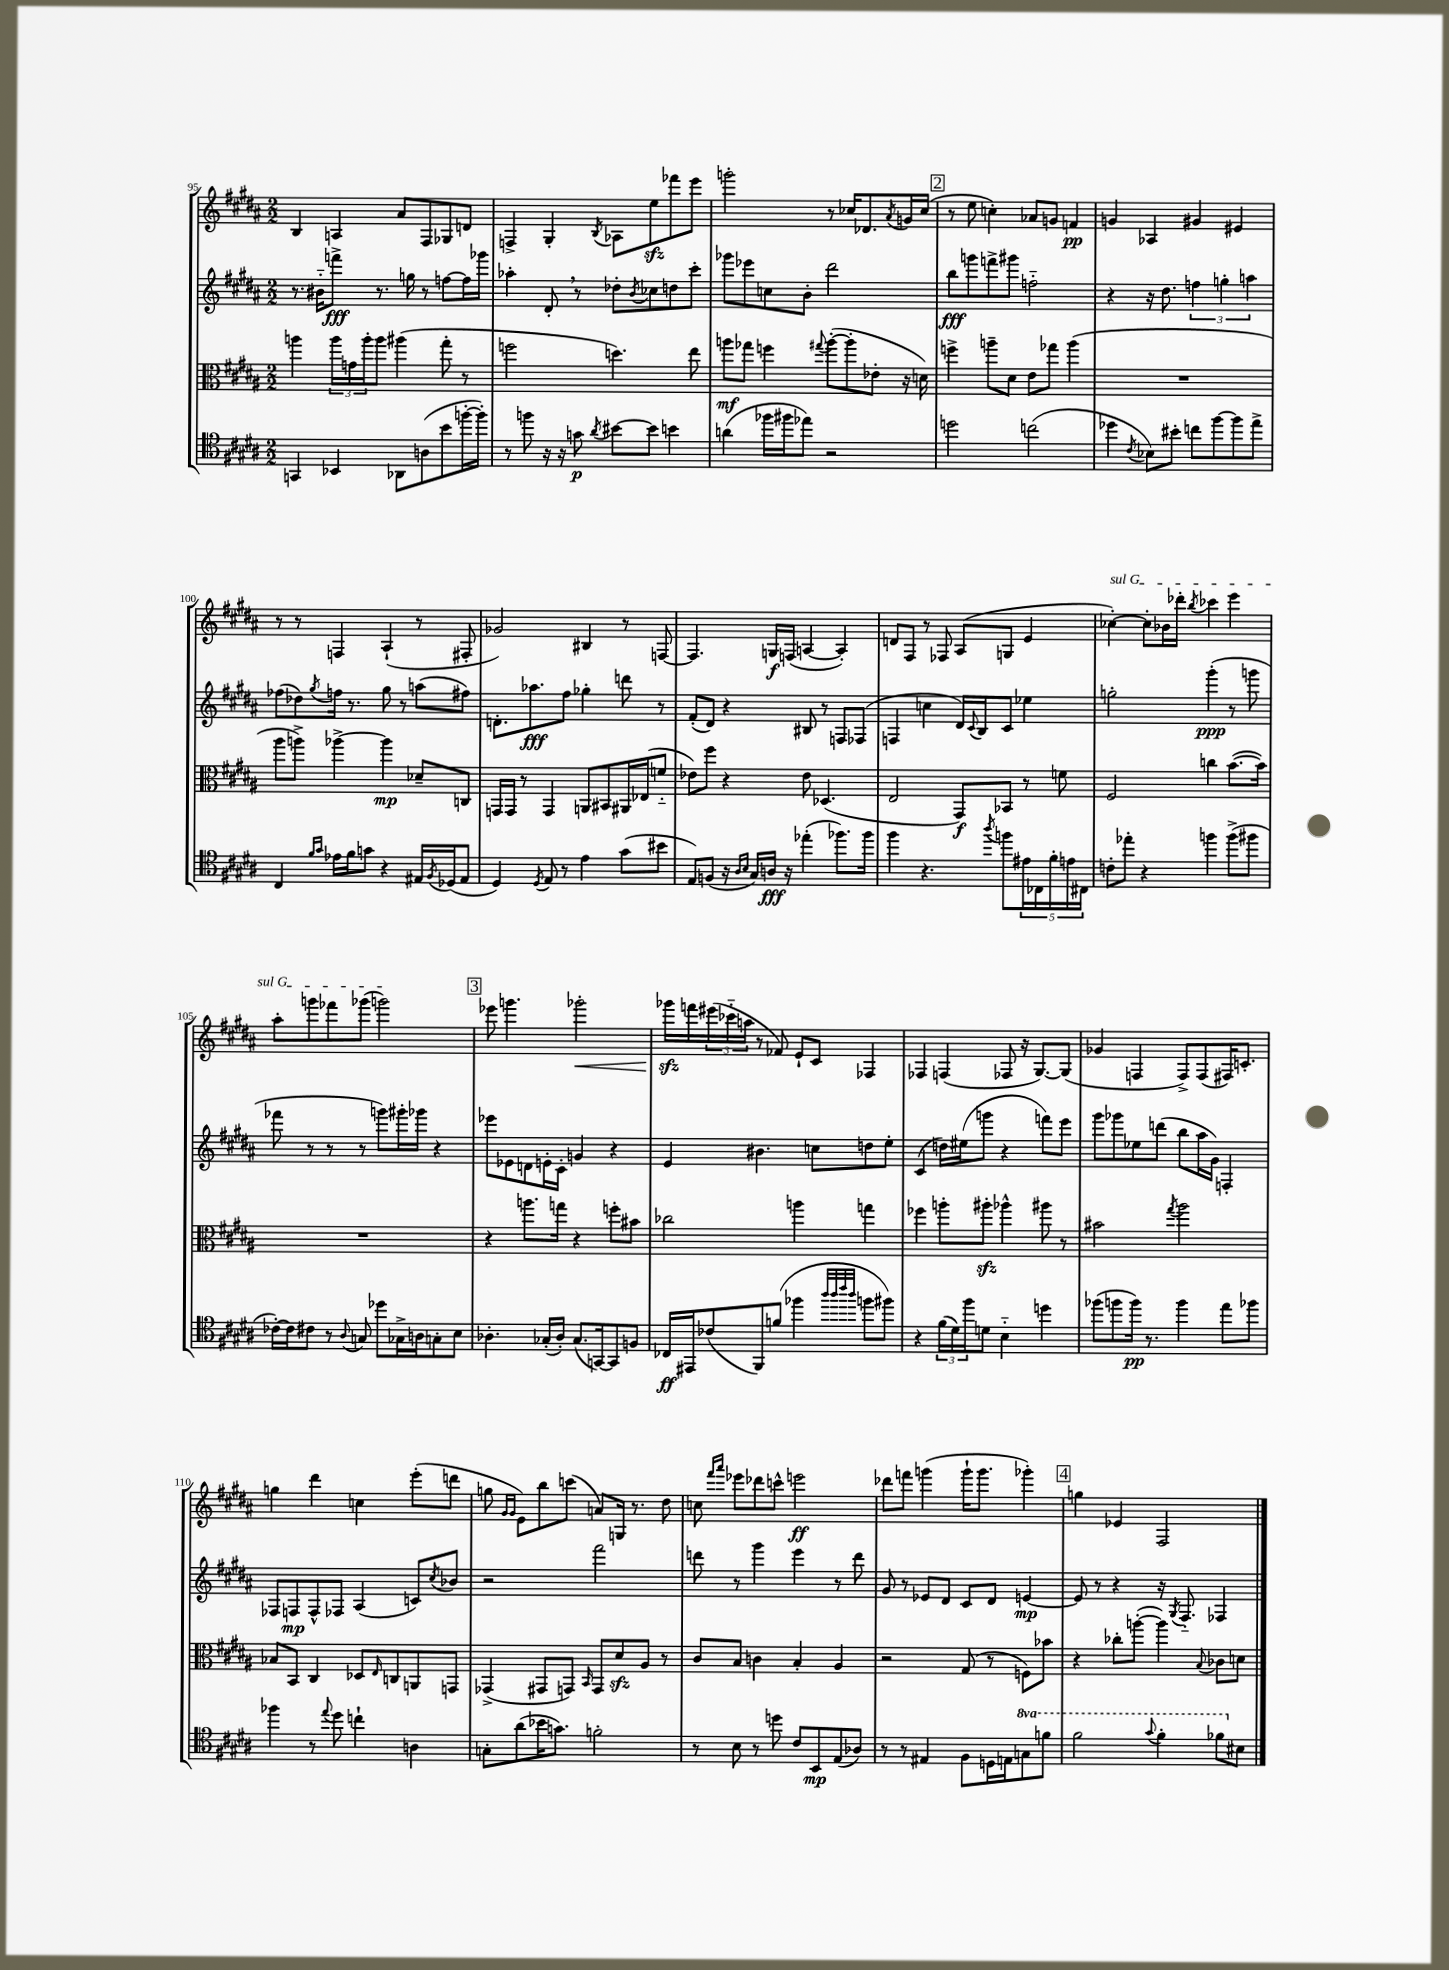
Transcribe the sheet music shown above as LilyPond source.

<<
\new StaffGroup <<
\new Staff = "s0" {
    \clef treble \key b \major \numericTimeSignature \time 2/2
    b4 a4 ais'8 fis8 ges8 d'8 |
    f4-> gis4-. \acciaccatura { b8 } aes8 e''8\sfz fes'''8 e'''8 |
    g'''2-. r8 ces''16 des'8. \acciaccatura { ais'8 } g'16 ces''16( |
    \mark \markup { \box "2" } r8 e''8 c''4-.) aes'8 g'8 f'4\pp |
    g'4 aes4 gis'4 eis'4 |
    r8 r8 f4 ais4-!( r8 fis8-. |
    ges'2) bis4 r8 f8~ |
    f4. g16\f f16( a4~ a4-.) |
    d'8 fis8 r8 fes8 ais8( g8 e'4 |
    \once \override TextSpanner.bound-details.left.text = \markup { \italic "sul G" } ces''4~-.\startTextSpan) ces''8-. bes'16 des'''16-. \acciaccatura { b''8 } ces'''4 e'''4 |
    ais''8-. g'''8 fes'''8 ges'''8( g'''2\stopTextSpan) |
    \mark \markup { \box "3" } ees'''8 g'''4. ges'''2-.\< |
    ges'''16\sfz\! f'''16 \tuplet 3/2 { eis'''16( ces'''16-_ a''16 } r8 fes'8) e'8-! cis'8 fes4 |
    fes4 f4( fes8 r16 gis8.~) gis8( |
    ges'4 f4 f8->) f8( fis16) c'8.-. |
    g''4 dis'''4 c''4 e'''8-.( d'''8 |
    g''8 \grace { gis'16 gis'16 } e'8) b''8 c'''8( a'8) g16 r8. dis''8 |
    c''8 \grace { fis'''16 ais'''16 } ees'''8 des'''8 c'''8-^ e'''2\ff |
    des'''8 f'''8 g'''4( g'''16-! g'''8. ges'''4-.) |
    \mark \markup { \box "4" } g''4 ees'4 fis2 \bar "|." |
}
\new Staff = "s1" {
    \clef treble \key b \major \numericTimeSignature \time 2/2
    r8. bis'16-_ f'''8->\fff r8. g''16 r8 f''8~ f''16 ges'''16 |
    aes''4-. dis'8-. \breathe r8 des''8-. \acciaccatura { b'8 } ces''8 d''8 cis'''8-. |
    ges'''8 ees'''8 c''8 b'8-. dis'''2 |
    \mark \markup { \box "2" } b''8\fff g'''8 f'''8-> gis'''8 f''2-_ |
    r4 r16 dis''8. \tuplet 3/2 { f''4 g''4-. a''4 } |
    fes''8( des''8) \acciaccatura { gis''8 } f''16 r8. gis''8 r8 a''8( fis''8) |
    d'8.-. aes''8.\fff fis''8 ges''4-. d'''8 r8 |
    fis'8-.( dis'8) r4 bis8 r8 f8 fes8( |
    f4 c''4 dis'16) \appoggiatura { cis'8 } b16 cis'8 ees''4 |
    g''2-. gis'''4-.\ppp( r8 g'''8 |
    fes'''8 r8 r8 r8 g'''8) gis'''16-. ges'''16 r4 |
    \mark \markup { \box "3" } ees'''8 ees'8 d'8 e'16-. cis'16-. g'4 r4 |
    e'4 bis'4. c''8 d''8 e''8-. |
    cis'4( d''16) eis''16( g'''8 r4 f'''8) e'''8 |
    gis'''8 ges'''8 ees''8 d'''8( b''8 ais''16 gis'16) f4-. |
    fes8 f8\mp f8-^ fes8 ais4( c'8) \acciaccatura { cis''8 } bes'8 |
    r2 fis'''2 |
    d'''8 r8 gis'''4 e'''4 r8 d'''8 |
    gis'8 r8 ees'8 dis'8 cis'8 dis'8 e'4~\mp |
    \mark \markup { \box "4" } e'8 r8 r4 r16 \acciaccatura { gis8 } fis8.-_ fes4 \bar "|." |
}
\new Staff = "s2" {
    \clef alto \key b \major \numericTimeSignature \time 2/2
    a''4 \tuplet 3/2 { a''16 g'16 a''16-. } a''8 ais''4( gis''8-. r8 |
    f''2 d''4.) e''8 |
    a''8\mf ges''8 f''4 \appoggiatura { gis''8 } a''8~-.( a''8-. ees'8-. r16 d'16) |
    \mark \markup { \box "2" } f''4-> a''8-- dis'8 e'8 ges''8 a''4( |
    R1 |
    ais''8 a''8->) aes''4~-> aes''4\mp des'8-- c8 |
    g,16 g,16 r8 g,4 a,8 bis,8 ais,16 ees16( f'8-_ |
    ees'8) fis''8 r4 ees'8 des4.( |
    e2 gis,8\f) bes,8 r8 f'8 |
    fis2 c''4 b'8.~( b'16) |
    R1 |
    \mark \markup { \box "3" } r4 a''8. g''16 r4 f''8-. bis'8 |
    ces''2 a''4 g''4 |
    fes''4 a''8-. ais''8-.\sfz aes''4-^ ais''8 r8 |
    bis'2 \acciaccatura { gis''8 } ais''2 |
    bes8 b,8 cis4 des8 \grace { e16 } c8 a,8 g,8 |
    ges,4->( gis,8 g,8) \grace { b,16 } g,8 dis'8\sfz ais8 r8 |
    cis'8 b8 c'4 b4-. ais4 |
    r2 gis8( r8 f8) bes'8 |
    \mark \markup { \box "4" } r4 ces''8-. a''8~-.( a''4) \appoggiatura { b8 } ces'8 d'8 \bar "|." |
}
\new Staff = "s3" {
    \clef tenor \key b \major \numericTimeSignature \time 2/2 \set Staff.ottavationMarkups = #ottavation-simple-ordinals
    g,4 bes,4 aes,8 a8( b'8 f''16~-. f''16-.) |
    r8 f''8 r16 r16 g'8\p \acciaccatura { ais'8 } bis'8~ bis'8 b'4 |
    a'4( fes''16 fis''16 ees''8) r2 |
    \mark \markup { \box "2" } d''2 c''2( |
    des''4 \acciaccatura { cis'8 } bes8) bis'8-. c''8 fis''8~ fis''8 e''8-> |
    cis4 \grace { fis'16 gis'16 } ees'16 fis'16 g'8 r4 eis16 \acciaccatura { fis8 } des16( eis8 |
    dis4) \acciaccatura { dis8 } e8 r8 e'4 gis'8( bis'8 |
    e8) f8( r16 \grace { ais16 b16 } gis16) a16\fff r16 ees''4-.( fes''8.) fes''16 |
    fis''4 r4. \acciaccatura { ais''8 } f''8 \tuplet 5/4 { eis'16 ces16 fis'16-. e'16 cis16 } |
    c'8-. ees''8-. r4 f''4 f''8->( fis''8 |
    ces'16~-.) ces'16 cis'8 r8 \appoggiatura { ais8 } g8 des''8 ges16-> a16 g8-. b8 |
    \mark \markup { \box "3" } aes4.-. ges16-.( aes16-.) ges8.( g,16~) g,8 f8 |
    ces16\ff eis,16 ces'8( fis,8) f'8( fes''4 \grace { ais''32 ais''32 cis'''32 ais''32 } f''8 fis''8) |
    r4 \tuplet 3/2 { fis'16( dis'16) fis''16 } d'8 b4-_ d''4 |
    fes''8( f''8 f''16\pp) r8. f''4 e''8 fes''8 |
    fes''4 r8 \appoggiatura { e''8 } dis''8 c''4-! a4 |
    g8-. ais'8( bes'16 g'8.) f'2-. |
    r8 b8 r8 d''8 cis'8 b,8\mp e8( aes8) |
    r8 r8 eis4 fis8 d16 e16 \ottava #1 g'8 f''8 |
    \mark \markup { \box "4" } fis''2 \appoggiatura { gis''8 } fis''4-. fes''8 \ottava #0 bis8 \bar "|." |
}
>>
>>
\layout { \context { \Score currentBarNumber = #95 } }
